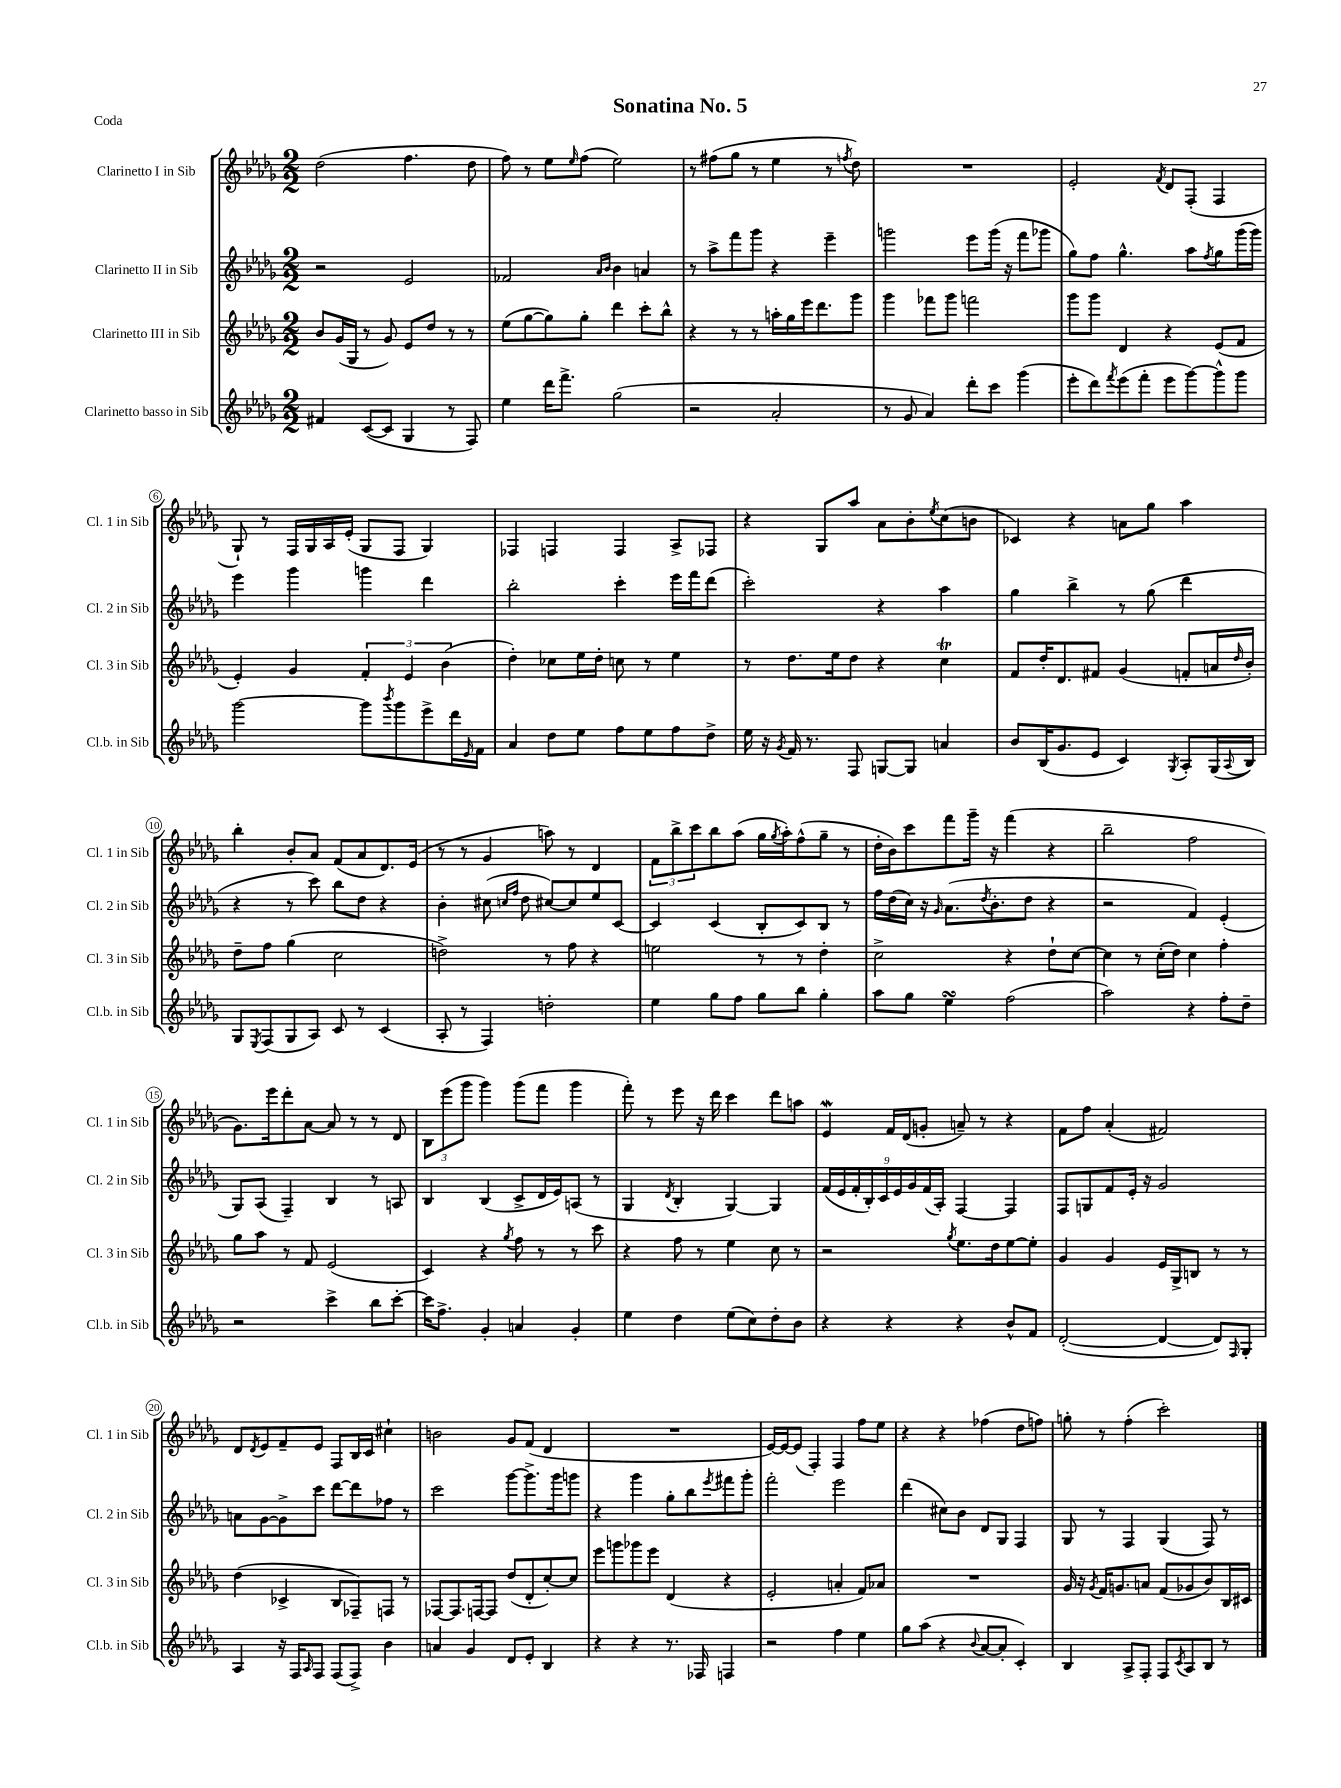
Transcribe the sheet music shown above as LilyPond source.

\header { title = "Sonatina No. 5" piece = "Coda" }
<<
\new StaffGroup <<
\new Staff = "s0" \with { instrumentName = "Clarinetto I in Sib" shortInstrumentName = "Cl. 1 in Sib" } {
    \clef treble \key des \major \numericTimeSignature \time 2/2
    des''2( f''4. des''8 |
    f''8) r8 ees''8 \grace { ees''16 } f''8( ees''2) |
    r8 fis''8( ges''8 r8 ees''4 r8 \acciaccatura { f''8 } des''8) |
    R1 |
    ees'2-. \acciaccatura { f'8 } des'8 f8-.( f4 |
    ges8-!) r8 f16 ges16 aes16 ees'16-.( ges8 f8 ges4) |
    fes4 f4 f4 aes8-> fes8 |
    r4 ges8 aes''8 aes'8 bes'8-. \acciaccatura { ees''8 } c''8( b'8 |
    ces'4) r4 a'8 ges''8 aes''4 |
    bes''4-. bes'8-. aes'8 f'8( aes'8 des'8.) ees'16( |
    r8 r8 ges'4 a''8) r8 des'4 |
    \tuplet 3/2 { f'8 bes''8-> c'''8 } bes''8 aes''8( ges''16 \acciaccatura { ges''8 } aes''16-.) f''8-^( ges''8-- r8 |
    des''16-. bes'16) c'''8 f'''8 ges'''16-- r16 f'''4( r4 |
    bes''2-- f''2 |
    ges'8.) ees'''16 des'''8-. aes'8~ aes'8 r8 r8 des'8 |
    \tuplet 3/2 { bes8 ees'''8( ges'''8 } ges'''4) ges'''8( f'''8 ges'''4 |
    f'''8-.) r8 ees'''8 r16 des'''16 c'''4 des'''8 a''8 |
    ees'4\mordent f'16 des'16( g'8-. a'8--) r8 r4 |
    f'8 f''8 aes'4-.( fis'2) |
    des'8 \acciaccatura { des'8 } ees'8 f'8-- ees'8 f8 bes16 c'16 cis''4-! |
    b'2 ges'8 f'8( des'4 |
    R1 |
    ees'16~) ees'16~ ees'8( f4-.) f4 f''8 ees''8 |
    r4 r4 fes''4( des''8 f''8) |
    g''8-. r8 f''4-.( c'''2-.) \bar "|." |
}
\new Staff = "s1" \with { instrumentName = "Clarinetto II in Sib" shortInstrumentName = "Cl. 2 in Sib" } {
    \clef treble \key des \major \numericTimeSignature \time 2/2
    r2 ees'2 |
    fes'2 \grace { aes'16 bes'16 } bes'4 a'4 |
    r8 aes''8-> f'''8 ges'''8 r4 ees'''4-- |
    g'''2 ees'''8 g'''16( r16 f'''8 ges'''8 |
    ges''8) f''8 ges''4.-^ aes''8 \acciaccatura { f''8 } ges''8 ges'''16( ges'''16) |
    ees'''4 ges'''4 g'''4 des'''4 |
    bes''2-. c'''4-. ees'''16 f'''16 des'''8( |
    c'''2-.) r4 aes''4 |
    ges''4 bes''4-> r8 ges''8( des'''4 |
    r4 r8 c'''8) bes''8 des''8 r4 |
    bes'4-. cis''8( \grace { c''16 f''16 } des''8 cis''8~) cis''8 ees''8 c'8~ |
    c'4 c'4( bes8-. c'8) bes8 r8 |
    f''16 des''16( c''16) r16 \grace { ges'16 } aes'8.( \acciaccatura { des''8 } bes'8.-. des''8 r4 |
    r2 f'4) ees'4-.( |
    ges8) aes8( f4--) bes4 r8 a8 |
    bes4 bes4( c'8-> des'16 ees'16) a8( r8 |
    ges4 \acciaccatura { des'8 } bes4-. ges4~) ges4 |
    \tuplet 9/8 { f'16( ees'16 f'16-. bes16-.) c'16 ees'16 ges'16 f'16( aes16-.) } f4~ f4 |
    f8 g8 f'8 ees'16-. r16 ges'2 |
    a'8 ges'8~ ges'8-> c'''8 des'''8~ des'''8 fes''8 r8 |
    c'''2 ges'''8~ ges'''8.-> ges'''16 g'''8 |
    r4 ges'''4 ges''8-. bes''8 \acciaccatura { ees'''8 } fis'''8 ges'''8-. |
    f'''2-. ees'''2 |
    des'''4( cis''8) bes'8 des'8 ges8 f4 |
    ges8 r8 f4 ges4( f8) r8 \bar "|." |
}
\new Staff = "s2" \with { instrumentName = "Clarinetto III in Sib" shortInstrumentName = "Cl. 3 in Sib" } {
    \clef treble \key des \major \numericTimeSignature \time 2/2
    bes'8 ges'16( ges16 r8 ges'8) ees'8 des''8 r8 r8 |
    ees''8( ges''8~ ges''8) ges''8-. des'''4 c'''8-. bes''8-^ |
    r4 r8 r8 a''16-. ges''16 ees'''16 des'''8. ges'''8 |
    ges'''4 fes'''8 ges'''8 f'''2 |
    ges'''8 ges'''8 des'4 r4 ees'8( f'8 |
    ees'4-.) ges'4 \tuplet 3/2 { f'4-. ees'4 bes'4( } |
    des''4-.) ces''8 ees''16 des''16-. c''8 r8 ees''4 |
    r8 des''8. ees''16 des''8 r4 c''4\trill |
    f'8 des''16-. des'8. fis'8 ges'4( f'8-. a'16 \grace { des''16 } bes'16-.) |
    des''8-- f''8 ges''4( c''2 |
    d''2->) r8 f''8 r4 |
    e''2 r8 r8 des''4-. |
    c''2-> r4 des''8-! c''8~ |
    c''4 r8 c''16-.( des''16) c''4 f''4-. |
    ges''8 aes''8 r8 f'8 ees'2( |
    c'4) r4 \acciaccatura { ges''8 } f''8 r8 r8 c'''8 |
    r4 f''8 r8 ees''4 c''8 r8 |
    r2 \acciaccatura { ges''8 } ees''8. des''16 ees''8~ ees''8-. |
    ges'4 ges'4 ees'16 ges16-> b8 r8 r8 |
    des''4( ces'4-> bes8 fes8--) f8 r8 |
    fes8~ fes8. f16~ f8 des''8( des'8-. c''8~-.) c''8 |
    ees'''8 g'''8 ges'''8 ees'''8 des'4( r4 |
    ees'2-. a'4-. f'8) aes'8 |
    R1 |
    ges'16 r16 \acciaccatura { ges'8 } f'16 g'8. a'8 f'8( ges'8 bes'8) bes16 cis'16 \bar "|." |
}
\new Staff = "s3" \with { instrumentName = "Clarinetto basso in Sib" shortInstrumentName = "Cl.b. in Sib" } {
    \clef treble \key des \major \numericTimeSignature \time 2/2
    fis'4 c'8~( c'8 ges4 r8 f8) |
    ees''4 des'''16 f'''8.-> ges''2( |
    r2 aes'2-. |
    r8 ges'8 aes'4) des'''8-. c'''8 ges'''4( |
    ees'''8-. des'''8) \acciaccatura { f'''8 } ees'''8( f'''8-. ees'''8 ges'''8~) ges'''8-^ ges'''8 |
    ges'''2~ ges'''8 \acciaccatura { bes'''8 } ges'''8 ees'''8-> des'''16 \grace { ees'16 } f'16 |
    aes'4 des''8 ees''8 f''8 ees''8 f''8 des''8-> |
    ees''16 r16 \acciaccatura { ges'8 } f'16 r8. f8 g8~ g8 a'4 |
    bes'8 bes16( ges'8. ees'8 c'4) \acciaccatura { ges8 } aes8-. ges16( \appoggiatura { aes8 } bes16) |
    ges8 \acciaccatura { ees8 } f8( ges8 aes8) c'8 r8 c'4( |
    aes8-. r8 f4) d''2-. |
    ees''4 ges''8 f''8 ges''8 bes''8 ges''4-. |
    aes''8 ges''8 ees''4\turn f''2( |
    aes''2) r4 f''8-. des''8-- |
    r2 c'''4-> bes''8 c'''8~-. |
    c'''16 f''8.-> ges'4-. a'4 ges'4-. |
    ees''4 des''4 ees''8( c''8) des''8-. bes'8 |
    r4 r4 r4 bes'8-^ f'8 |
    des'2~-.( des'4~ des'8) \grace { f16 } ges8-. |
    aes4 r16 f16 \grace { aes16 } f8 f8( f8->) bes'4 |
    a'4 ges'4 des'8 ees'8-. bes4 |
    r4 r4 r8. fes16 f4 |
    r2 f''4 ees''4 |
    ges''8 aes''8( r4 \appoggiatura { bes'8 } aes'8~ aes'8-. c'4-.) |
    bes4 aes8-> f8-. f8 \acciaccatura { c'8 } aes8 bes8 r8 \bar "|." |
}
>>
>>
\layout { \context { \Score \override BarNumber.stencil = #(make-stencil-circler 0.1 0.3 ly:text-interface::print) } }
